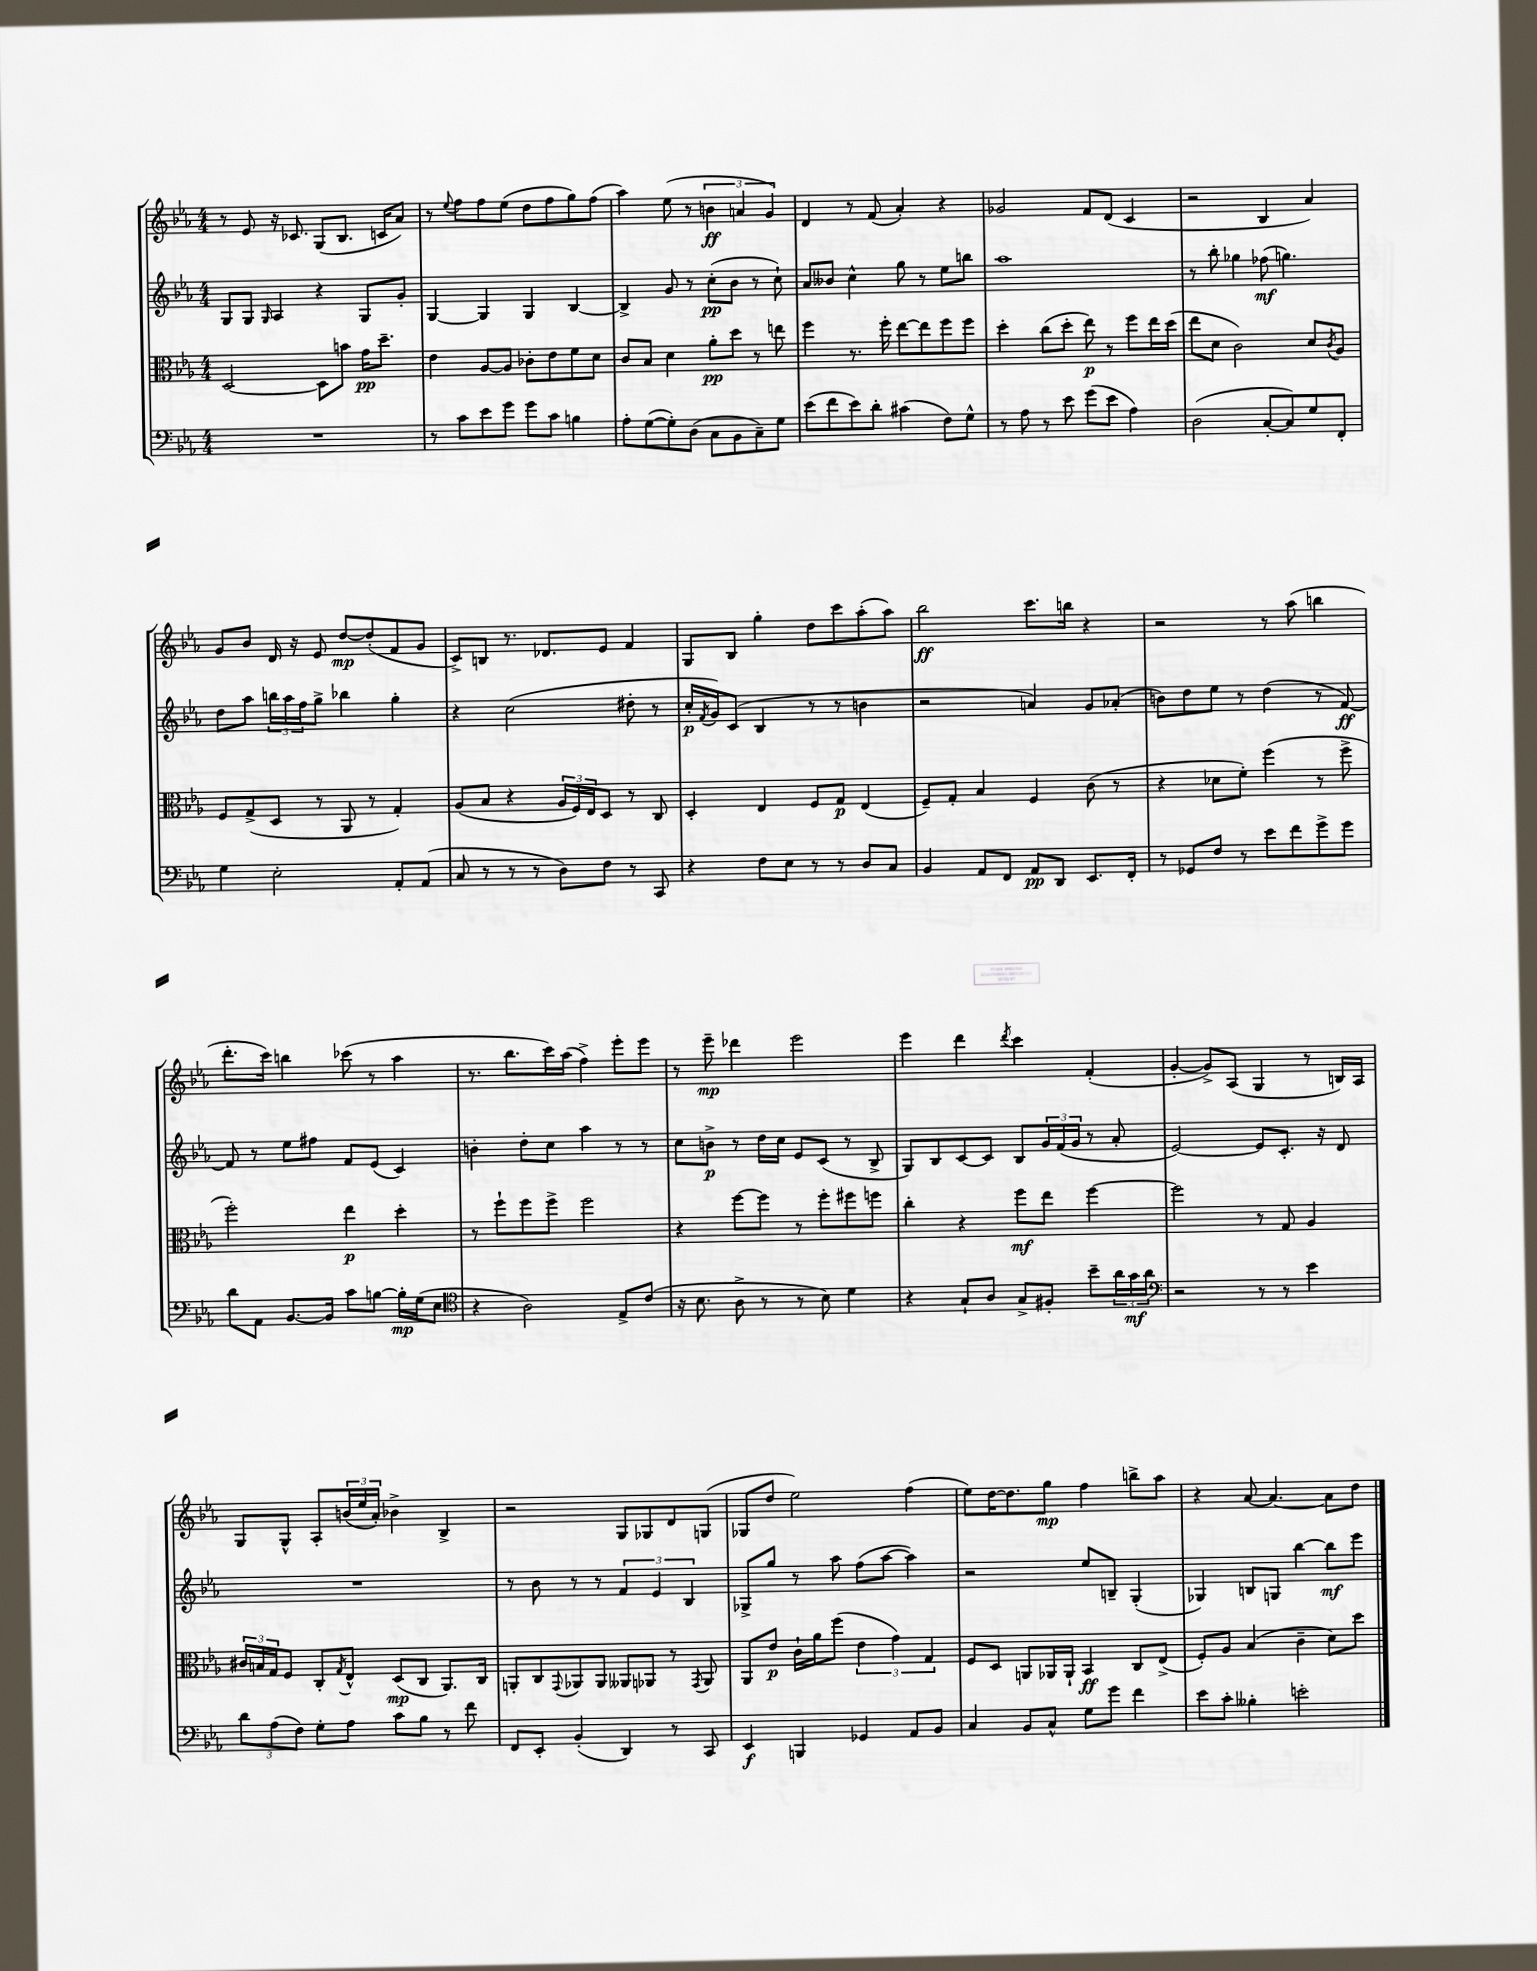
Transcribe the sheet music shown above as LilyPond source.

<<
\new StaffGroup <<
\new Staff = "s0" {
    \clef treble \key ees \major \numericTimeSignature \time 4/4
    r8 ees'8 r16 ces'8. g8( bes8. c'16 aes'8) |
    r8 \appoggiatura { ees''8 } f''8 f''8 ees''8( d''8 f''8 g''8) f''8( |
    aes''4) ees''8( r8 \tuplet 3/2 { b'4\ff a'4 g'4) } |
    d'4 r8 f'8( aes'4-.) r4 |
    ges'2 f'8 d'8( c'4 |
    r2 bes4 aes'4) |
    g'8 bes'8 d'16 r16 ees'8 d''8~\mp d''8-.( f'8 g'8 |
    c'8->) b8 r8. des'8. ees'8 f'4 |
    g8 bes8 g''4-. d''8 c'''8 aes''8-.( aes''8) |
    bes''2\ff c'''8. b''16 r4 |
    r2 r8 aes''8( b''4 |
    d'''8.-. c'''16) b''4 ces'''8( r8 aes''4 |
    r8. bes''8. c'''16) aes''16( f''4->) ees'''8-. ees'''8 |
    r8 ees'''8--\mp des'''4 ees'''2 |
    ees'''4 d'''4 \acciaccatura { d'''8 } c'''4 f'4-.( |
    g'4~-. g'8->) aes8( g4 r8 b16) aes16 |
    g8 g8-^ aes8-. \tuplet 3/2 { b'16( ees''16 aes'16-.) } bes'4-> bes4-> |
    r2 g8 ges8 d'8 g8( |
    ges8 d''8 ees''2) f''4( |
    ees''8) d''16~ d''8. g''8\mp f''4 b''8-> aes''8 |
    r4 aes'8~ aes'4.~ aes'8 d''8 \bar "|." |
}
\new Staff = "s1" {
    \clef treble \key ees \major \numericTimeSignature \time 4/4
    g8 g8 \grace { g16 } aes4 r4 g8 g'8-. |
    g4~ g4 g4 bes4~ |
    bes4-> g'8 r8 c''8-.\pp( bes'8 r8 c''8-!) |
    aes'8 beses'8 c''4-^ g''8 r8 ees''8 b''8 |
    aes''1 |
    r8 bes''8-. ges''4 fes''8\mf( g''4.) |
    d''8 aes''8 \tuplet 3/2 { b''16 aes''16 f''16 } g''8-> bes''4 g''4-. |
    r4 c''2( dis''8-. r8 |
    c''16-.\p \acciaccatura { f'8 } g'16) c'8( bes4 r8 r8 b'4 |
    r2 a'4) g'8 aes'8-.( |
    b'8) d''8 ees''8 r8 d''4( r8 f'8~\ff) |
    f'8 r8 ees''8 fis''8 f'8 ees'8( c'4) |
    b'4-. d''8-. c''8 aes''4 r8 r8 |
    c''8 b'8->\p r8 d''16 c''16 ees'8 c'8( r8 bes8-> |
    g8) bes8 c'8~ c'8 bes8 \tuplet 3/2 { g'16 f'16( g'16 } r8 aes'8-. |
    ees'2~) ees'8 c'8.-. r16 d'8 |
    R1 |
    r8 bes'8 r8 r8 \tuplet 3/2 { f'4 ees'4 bes4 } |
    ges8-> g''8 r8 aes''8 f''8( aes''8~ aes''4) |
    r2 ees''8 b8-- g4-.( |
    ges4) b8 g8 bes''4~ bes''8\mf ees'''8 \bar "|." |
}
\new Staff = "s2" {
    \clef alto \key ees \major \numericTimeSignature \time 4/4
    d2~ d8 b'8 g'16\pp d''8.-- |
    ees'4 aes8~ aes8 ces'8-. ees'8 f'8 d'8 |
    c'8 bes8 d'4 aes'8-.\pp d''8 r8 e''8 |
    f''4 r8. f''16-. ees''8~ ees''8 f''8 f''8 |
    d''4-. c''8( d''8-. ees''8\p) r8 f''8 ees''16 d''16( |
    ees''8 d'8 c'2) d'8 \acciaccatura { c'8 } aes8 |
    f8 g8->( d8 r8 aes,8 r8 g4-.) |
    aes8( bes8 r4 \tuplet 3/2 { aes16 f16) ees16 } d8 r8 c8 |
    d4-. ees4 f8 g8\p ees4( |
    f8--) g8-. bes4 f4 c'8( r8 |
    r4 des'8 f'8-.) f''4( r8 f''8-> |
    f''2-.) ees''4\p d''4-. |
    r8 f''8-! f''8 f''8-> f''2 |
    r4 f''8~ f''8 r8 f''8-. fis''8 f''8 |
    c''4-. r4 f''8\mf ees''8 f''4~ |
    f''2 r8 g8 aes4 |
    \tuplet 3/2 { cis'16 b16 g16 } f8 c8-. \acciaccatura { g8 } ees8-^ d8\mp( c8 aes,8.) c16 |
    a,8-. c8 \appoggiatura { g,8 } aes,8 aes,8 aeses,8 aes,8 r8 \acciaccatura { g,8 } aes,8 |
    aes,8 ees'8\p c'16-! aes'16 f''8( \tuplet 3/2 { ees'4 g'4) g4 } |
    f8 d8 a,8 aes,16 aes,16-! bes,4\ff c8 ees8->( |
    f8-.) aes8 bes4( c'4-- d'8) d''8 \bar "|." |
}
\new Staff = "s3" {
    \clef bass \key ees \major \numericTimeSignature \time 4/4
    R1 |
    r8 c'8 ees'8 g'8 g'8 c'8 b4 |
    aes8-. g8~( g8-.) d8( c8 bes,8 c8--) g8 |
    ees'8( f'8 ees'8) d'8-. cis'4( f8) g8-^ |
    r8 aes8 r8 ees'8 g'8( ees'8 aes4) |
    d2( c8~-. c8) g8 f,8-. |
    g4 ees2-. aes,8-. aes,8( |
    c8 r8 r8 r8 d8) f8 r8 c,8 |
    r4 f8 ees8 r8 r8 d8 c8 |
    bes,4 aes,8 f,8 aes,8\pp d,8 ees,8. f,16-. |
    r8 ges,8 f8 r8 ees'8 f'8 g'8-> g'8 |
    d'8 aes,8 bes,8.~ bes,16 c'8 b8~ b16-.\mp g16( ees8 |
    \clef tenor r4 aes2) ees8-> c'8( |
    r16 bes8. aes8-> r8 r8 bes8) d'4 |
    r4 g8-! aes8 g8-> fis8-. bes'8-- \tuplet 3/2 { aes'16 g'16\mf aes'16 } |
    \clef bass r2 r8 r8 ees'4 |
    \tuplet 3/2 { d'8 aes8( f8) } g8-. aes8 c'8 bes8 r8 f'8 |
    f,8 ees,8-. bes,4-.( d,4) r8 c,8 |
    ees,4\f b,,4 ges,4 aes,8 bes,8 |
    c4 bes,8 c8-^ g8 g'8 f'4 |
    ees'8 c'8-. beses4-. e'2-. \bar "|." |
}
>>
>>
\layout { \context { \Score \remove "Bar_number_engraver" } }
